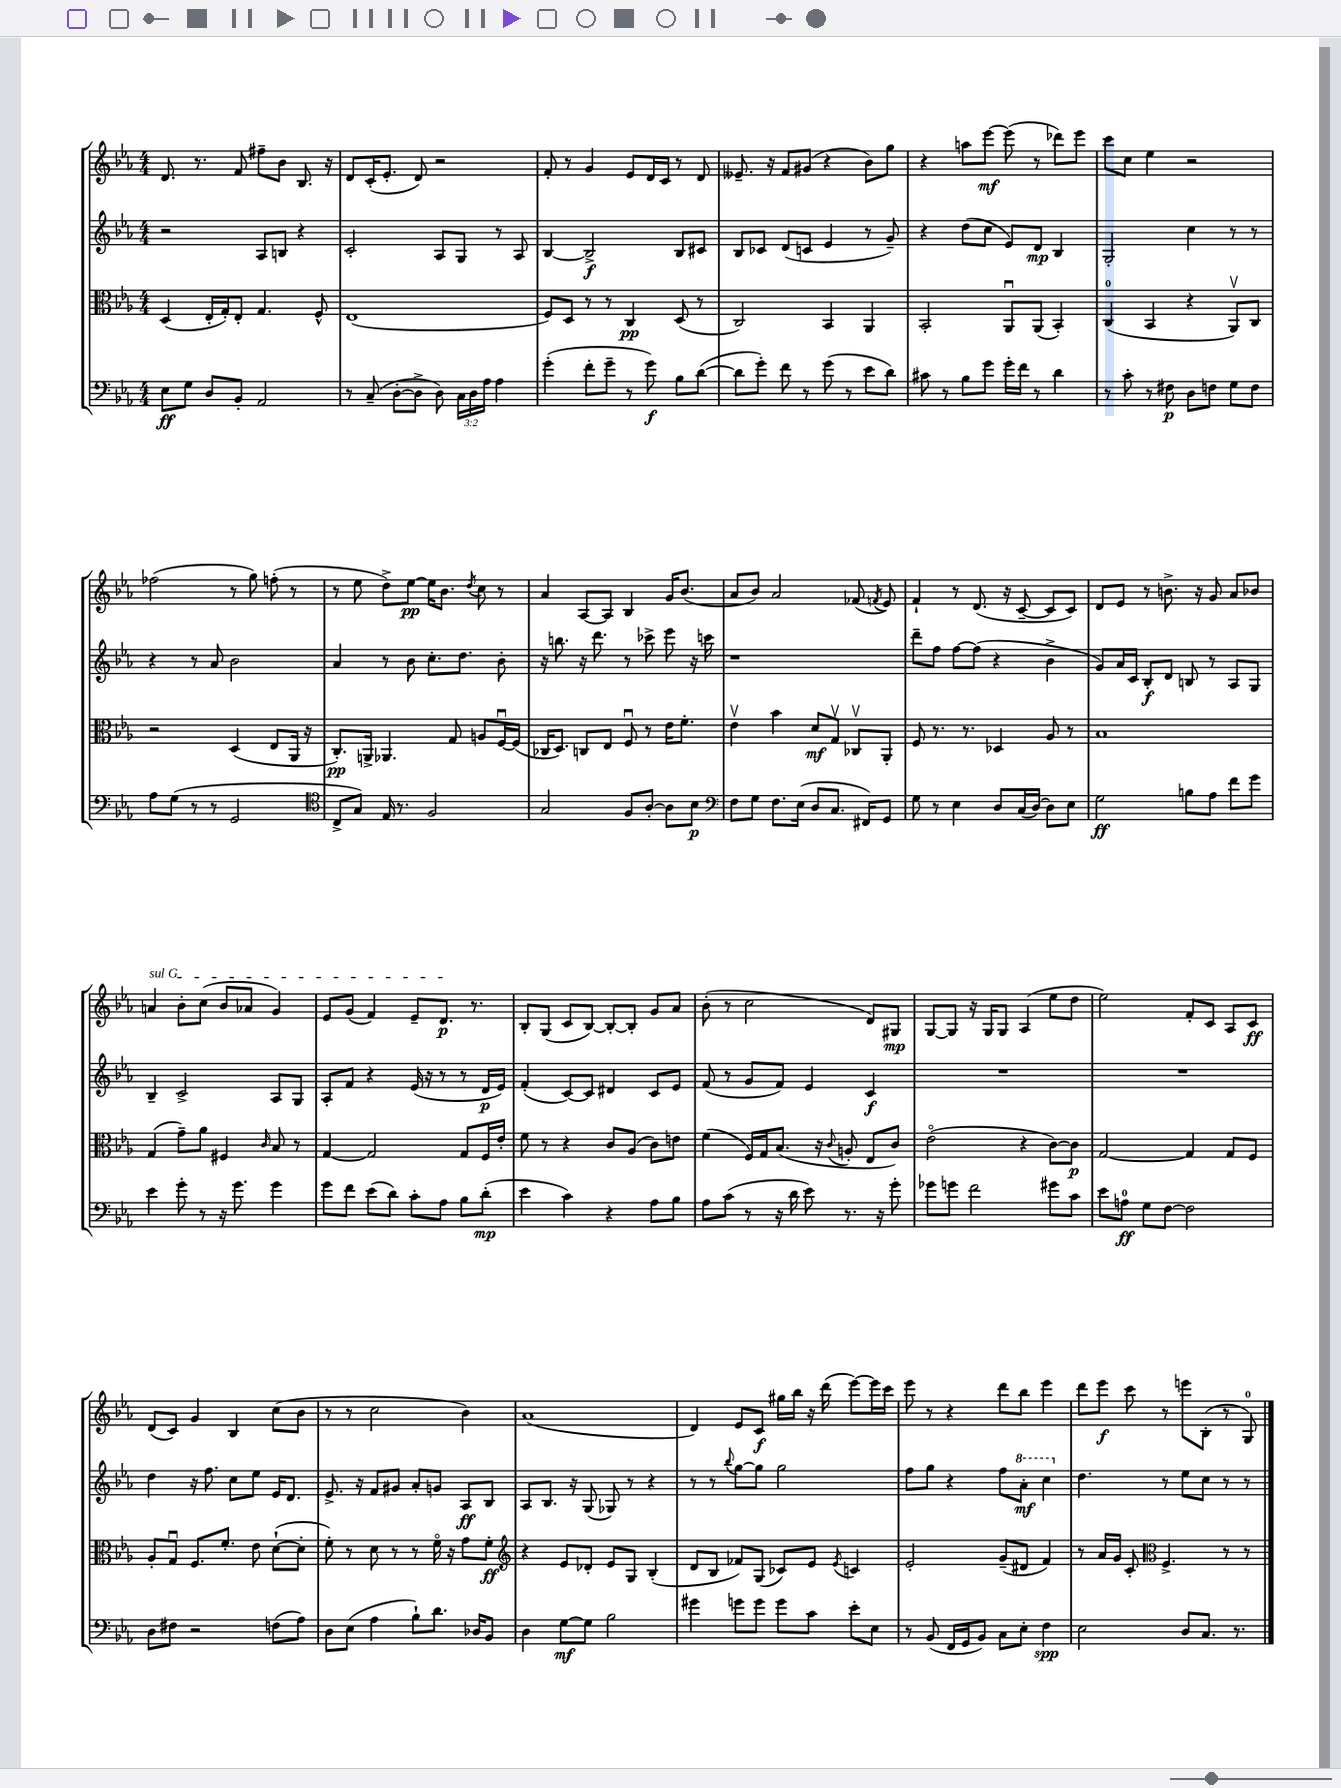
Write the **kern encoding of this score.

**kern	**kern	**kern	**kern
*staff4	*staff3	*staff2	*staff1
*clefF4	*clefC3	*clefG2	*clefG2
*k[b-e-a-]	*k[b-e-a-]	*k[b-e-a-]	*k[b-e-a-]
*M4/4	*M4/4	*M4/4	*M4/4
8E-	(4D	2r	8.d
8G	.	.	.
.	.	.	8.r
8D	16E-'	.	.
.	16G')	.	.
8BB-'	8E-'	.	8f
2AA-	4.G	8A-	8ff#~
.	.	8B	8b-
.	.	4r	8.B-
.	8F^^	.	.
.	.	.	16r
=	=	=	=
8r	(1E-	2c'	8d
(8C~	.	.	(16c'
.	.	.	8.e-'
[8D'	.	.	.
8D^]	.	.	8d)
8D)	.	8A-	2r
24C	.	8G	.
24D	.	.	.
24A-	.	.	.
4A-	.	8r	.
.	.	8A-	.
=	=	=	=
(4g'	8F)	[4B-	8f'
.	8D	.	8r
8f'	8r	2B-^]	4g
8g~	8r	.	.
8r	4C	.	8e-
8g)	.	.	16d
.	.	.	16c
8B-	(8D	8B-	8r
([8d	8r	8c#	8d
=	=	=	=
8d]	2C)	8B-	8.e--~
8g')	.	8c-	.
.	.	.	16r
8f	.	(8d	8f
8r	.	8c	(8g#
(8g	4BB-	4e-	4r
8r	.	.	.
8e-	4AA-	8r	8b-)
8d)	.	8g~)	8gg
=	=	=	=
8c#	2BB-'	4r	4r
8r	.	.	.
8B-	.	(8dd	8aa
8g	.	8cc	[8eee-
16g'	8AA-u	8e-)	(8eee-]
16f	.	.	.
8r	(8AA-	8d	8r
4d	4BB-')	4B-	8ddd-)
.	.	.	8eee-
=	=	=	=
8r	(4C	2G'	8ccc
8c'	.	.	8cc
8r	4BB-	.	4ee-
8F#	.	.	.
8D	4r	4cc	2r
8F	.	.	.
8G	8AA-v)	8r	.
8F	8C	8r	.
=	=	=	=
8A-	2r	4r	(2ff-
(8G	.	.	.
8r	.	8r	.
8r	.	8a-	.
2GG	(4D	2b-	8r
.	.	.	8gg)
.	8E-	.	(8ff'
.	16AA-	.	8r
.	16r	.	.
=	=	=	=
*clefC4	*	*	*
8C^	8.C')	4a-	8r
8G)	.	.	8ee-
.	16AA^	.	.
16E-	4.AA-	8r	8dd^)
8.r	.	.	.
.	.	8b-	[8ee-
2F	.	8.cc'	16ee-]
.	.	.	8.b-
.	8G	.	.
.	.	8.dd	.
.	.	.	8qdd
.	8A	.	8cc
.	[16Fu	8b-'	8r
.	(16F]	.	.
=	=	=	=
2G	16C-	16r	4a-
.	8.D)	8.bb	.
.	8C	16r	[8A-
.	.	8.ddd	.
.	8E-	.	8A-]
8F	8Fu	8r	4B-
[8A-'	8r	8ccc-^	.
8A-]	16e-	8eee-	16g
.	8.f'	.	(8.b-
8B-	.	16r	.
.	.	16ccc	.
=	=	=	=
*clefF4	*	*	*
8F	4e-v	1r	8a-
8G	.	.	8b-)
8.F	4b-	.	2a-
(16E-	.	.	.
8D	8d	.	.
8.C	8Gv	.	.
.	8C-v	.	(8f-
16FF#)	.	.	.
.	.	.	8qf
8GG	8AA-'	.	8e-)
=	=	=	=
8G	8F	8ddd~	4f`
8r	8.r	8ff	.
4E-	.	[8ff	8r
.	8.r	.	.
.	.	(8ff]	(8.d
8D	4D-	4r	.
.	.	.	16r
(16C	.	.	[8c~
[16D)	.	.	.
8D]	8A-	4b-^	8c]
8E-	8r	.	8c)
=	=	=	=
2G	1B-	8g)	8d
.	.	16a-	8e-
.	.	16c	.
.	.	8B-'	8r
.	.	8d	8.b^
8B	.	8B	.
.	.	.	16r
8A-	.	8r	8g
8f	.	8A-	8a-
8g	.	8G	8b-
=	=	=	=
4e-	(4G	4B-~	4a
8g'	8g~)	2c^	8b-'
8r	8a-	.	(8cc
16r	4F#	.	8b-
8.g	.	.	.
.	.	.	8a-
.	16qqc	.	.
4g	8B-	8A-	4g)
.	8r	8G	.
=	=	=	=
8g	[4G	8A-'	8e-
8f	.	8f	(8g
(8e-	2G]	4r	4f)
8d)	.	.	.
8c'	.	(16e-	8e-~
.	.	16r	.
8A-	.	8r	8.d
8B-	8G	8r	.
.	.	.	8.r
(8d'	16F	16d	.
.	16e-'	16e-)	.
=	=	=	=
4e-	8f	(4f'	8B-'
.	8r	.	(8G
4c)	4r	[8c)	8c
.	.	8c]	[8B-)
4r	8c	4d#	8B-'_
.	(8A-	.	8B-']
8A-	8c)	8c	8g
8B-	8e	8e-	8a-
=	=	=	=
8A-	(4f	(8f	(8b-'
(8c	.	8r	8r
8r	16F)	8g	2cc
.	16G	.	.
16r	(8.B-	8f)	.
16d	.	.	.
8e-)	.	4e-	.
.	16r	.	.
.	8qqc	.	.
8.r	8A'	.	.
.	8E-	4c	8d)
16r	.	.	.
8g'	8c)	.	8G#
=	=	=	=
8g-	(2e-o	1r	[8G
8g	.	.	8G]
2f	.	.	16r
.	.	.	16G
.	.	.	8G
.	4r	.	(4A-
8g#	[8c)	.	8ee-
8c	8c]	.	8dd
=	=	=	=
8e-	[2G	1r	2ee-)
8A	.	.	.
8G	.	.	.
[8F	.	.	.
2F]	4G]	.	8f'
.	.	.	8c
.	8G	.	8A-
.	8F	.	8c
=	=	=	=
8D	8A-'	4dd	(8d
8F#	8Gu	.	8c)
2r	8.F	16r	4g
.	.	8.ff	.
.	8.f'	.	.
.	.	8cc	4B-
.	8e-	8ee-	.
(8F	([8d`	16e-	(8cc
.	.	8.d	.
8A-)	8d']	.	8b-
=	=	=	=
8D	8f')	8.e-^	8r
(8E-	8r	.	8r
.	.	16r	.
4A-	8d	8f	2cc
.	8r	8g#	.
8B-`)	8r	8a-'	.
8.d	16fo	8g	.
.	16r	.	.
.	8g	8A-	4b-)
16D-	.	.	.
8BB-	8f'	8B-	.
=	=	=	=
*	*clefG2	*	*
4D	4r	8A-	(1a-
.	.	8.B-	.
[8G	8e-	.	.
.	.	16r	.
8G]	8d-'	(8G	.
2B-	8e-	8G-)	.
.	8G	8r	.
.	(4B-'	4r	.
=	=	=	=
4g#	8d	8r	4d)
.	8B-	8r	.
.	.	8qqbb-	.
8g	8f-)	[8gg	8e-
8g	(8G	8gg]	8c
8g	8c-)	2gg	16gg#
.	.	.	16bb-
8c	8e-	.	16r
.	.	.	(16ddd
.	8qe-	.	.
8e-'	4c	.	[8eee-)
8E-	.	.	16eee-]
.	.	.	16ccc
=	=	=	=
8r	2e-'	8ff	8eee-
(8BB-	.	8gg	8r
16FF	.	4r	4r
16GG	.	.	.
8BB-)	.	.	.
8C	(8g~	8ff	8ddd
8E-'	8d#	8aa-'	8bb-
4F	4f)	4ccc	4eee-
=	=	=	=
2E-	8r	4.dd	8ddd
.	16a-	.	8eee-
.	16g	.	.
.	8c'	.	8ccc
*	*clefC3	*	*
.	4.F^	8r	8r
8D	.	8ee-	8eee
8.C	.	8cc	(8B-'
.	8r	8r	8r
8.r	.	.	.
.	8r	8r	8G)
==	==	==	==
*-	*-	*-	*-
